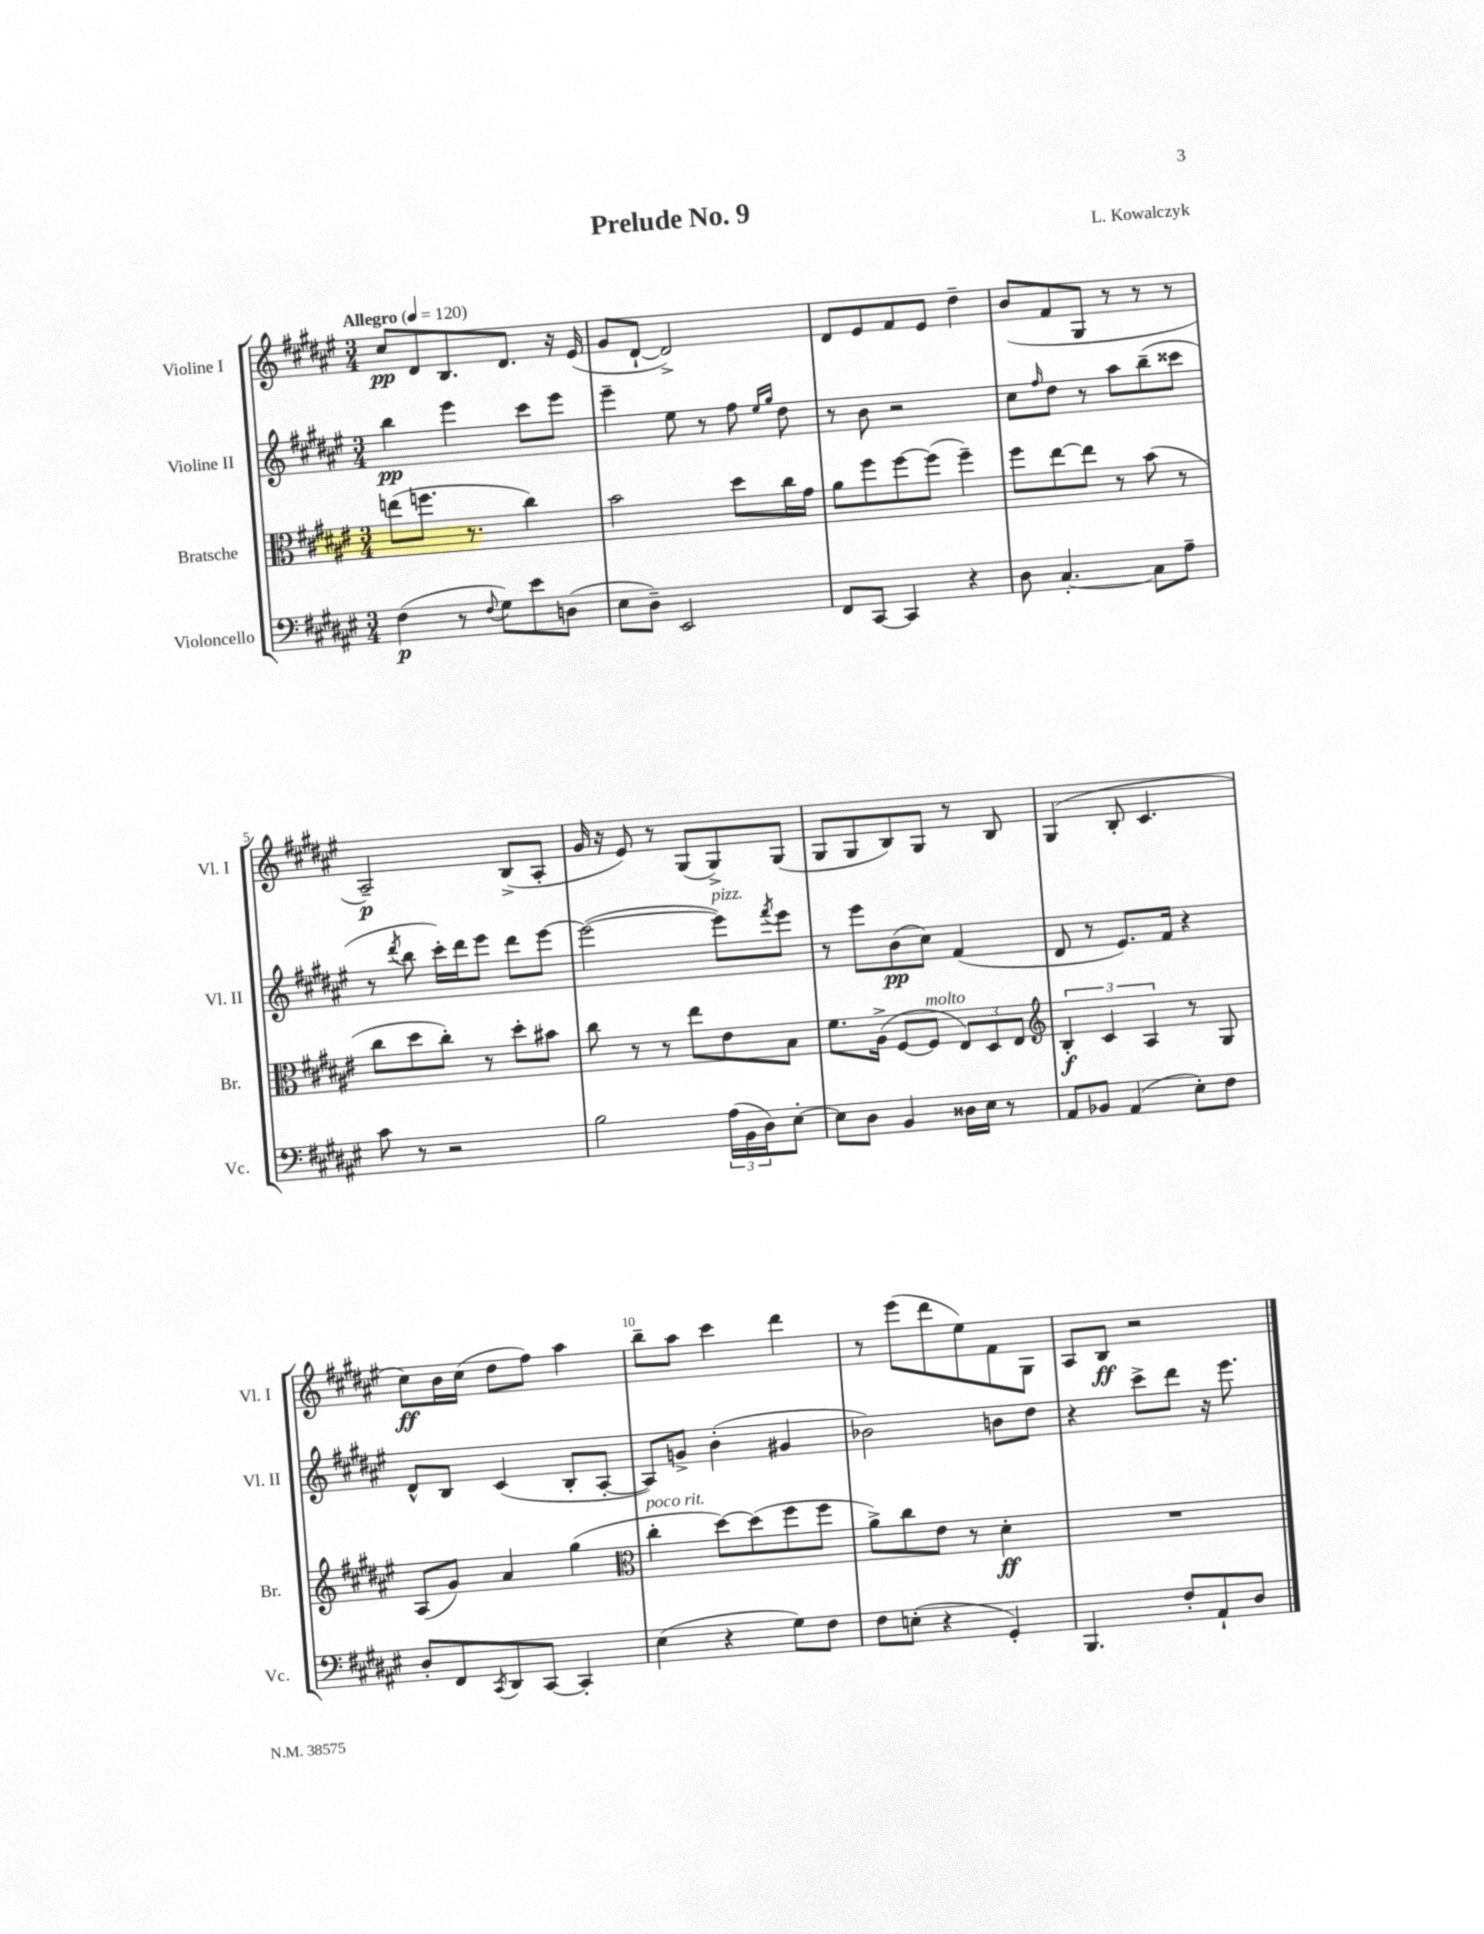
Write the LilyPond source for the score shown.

\header { title = "Prelude No. 9" composer = "L. Kowalczyk" }
<<
\new StaffGroup <<
\new Staff = "s0" \with { instrumentName = "Violine I" shortInstrumentName = "Vl. I" } {
    \clef treble \key fis \major \numericTimeSignature \time 3/4 \tempo "Allegro" 4 = 120
    cis''8\pp dis'8 b8. dis'8. r16 eis'16( |
    gis'8 dis'8~-! dis'2->) |
    dis'8 eis'8 fis'8 eis'8 dis''4-- |
    b'8( fis'8 gis8 r8 r8 r8 |
    ais2--\p) b8->( ais8-. |
    gis'16 r16 eis'8) r8 gis8( gis8->) gis8( |
    gis8 gis8 b8) gis8 r8 b8 |
    gis4( b8-. cis'4. |
    cis''8\ff) b'16 cis''16( dis''8 fis''8) ais''4 |
    b''8-- ais''8 cis'''4 dis'''4 |
    r8 eis'''8( dis'''8 eis''8) fis'8 gis8 |
    ais8 b8\ff r2 \bar "|." |
}
\new Staff = "s1" \with { instrumentName = "Violine II" shortInstrumentName = "Vl. II" } {
    \clef treble \key fis \major \numericTimeSignature \time 3/4
    b''4\pp eis'''4 cis'''8 eis'''8 |
    eis'''4-- eis''8 r8 fis''8 \grace { eis''16 gis''16 } dis''8 |
    r8 b'8 r2 |
    cis''8 \grace { fis''16 } dis''8 r8 ais''8 b''8--( cisis'''8 |
    r8 \acciaccatura { dis'''8 } b''8 cis'''16-.) dis'''16 eis'''8 dis'''8 eis'''8~ |
    eis'''2~( eis'''8^\markup { \italic "pizz." }) \acciaccatura { fis'''8 } eis'''8 |
    r8 eis'''8 b'8\pp( cis''8) fis'4( |
    dis'8 r8 eis'8.) fis'16 r4 |
    dis'8-^ b8 cis'4( b8-. ais8~-. |
    ais8) g'8-> b'4-.( gis'4 |
    bes'2) b'8 dis''8 |
    r4 cis'''8-> dis'''8 r16 eis'''8. \bar "|." |
}
\new Staff = "s2" \with { instrumentName = "Bratsche" shortInstrumentName = "Br." } {
    \clef alto \key fis \major \numericTimeSignature \time 3/4
    e''8( f''8. r8. cis''4) |
    b'2 dis''8 cis''16 gis'16 |
    ais'8 fis''8 fis''8~ fis''8( fis''4--) |
    fis''8 eis''8~ eis''8 r8 b'8( r8 |
    cis''8 dis''8 cis''8-.) r8 dis''8-. bis'8 |
    cis''8 r8 r8 eis''8 eis'8 b8 |
    fis'8. ais16->( fis8~ fis8^\markup { \italic "molto" } \tuplet 3/2 { eis8) dis8 eis8 } |
    \clef treble \tuplet 3/2 { b4-.\f cis'4 ais4 } r8 gis8 |
    ais8( gis'8) ais'4 gis''4( |
    \clef alto cis''4-.^\markup { \italic "poco rit." } dis''8~) dis''8( fis''8 fis''8 |
    ais'8->) cis''8 eis'8 r8 dis'4-.\ff |
    R2. \bar "|." |
}
\new Staff = "s3" \with { instrumentName = "Violoncello" shortInstrumentName = "Vc." } {
    \clef bass \key fis \major \numericTimeSignature \time 3/4
    fis4\p( r8 \appoggiatura { fis8 } gis8) eis'8 d8( |
    eis8 dis8--) eis,2 |
    fis,8 cis,8~ cis,4 r4 |
    dis8 cis4.~-. cis8 ais8-- |
    cis'8 r8 r2 |
    b2 \tuplet 3/2 { ais16( b,16 dis16) } eis8~-. |
    eis8 dis8 b,4 disis16 eis16 r8 |
    ais,8 bes,8 ais,4( eis8-.) fis8 |
    dis8-. fis,8 \acciaccatura { cis,8 } dis,8 cis,8~ cis,4-. |
    eis4( r4 gis8) fis8 |
    fis8 e8-.( r4 gis,4-.) |
    b,,4. fis8-. ais,8-! dis8 \bar "|." |
}
>>
>>
\layout { \context { \Score \override BarNumber.break-visibility = ##(#f #t #t) barNumberVisibility = #(every-nth-bar-number-visible 5) } }
